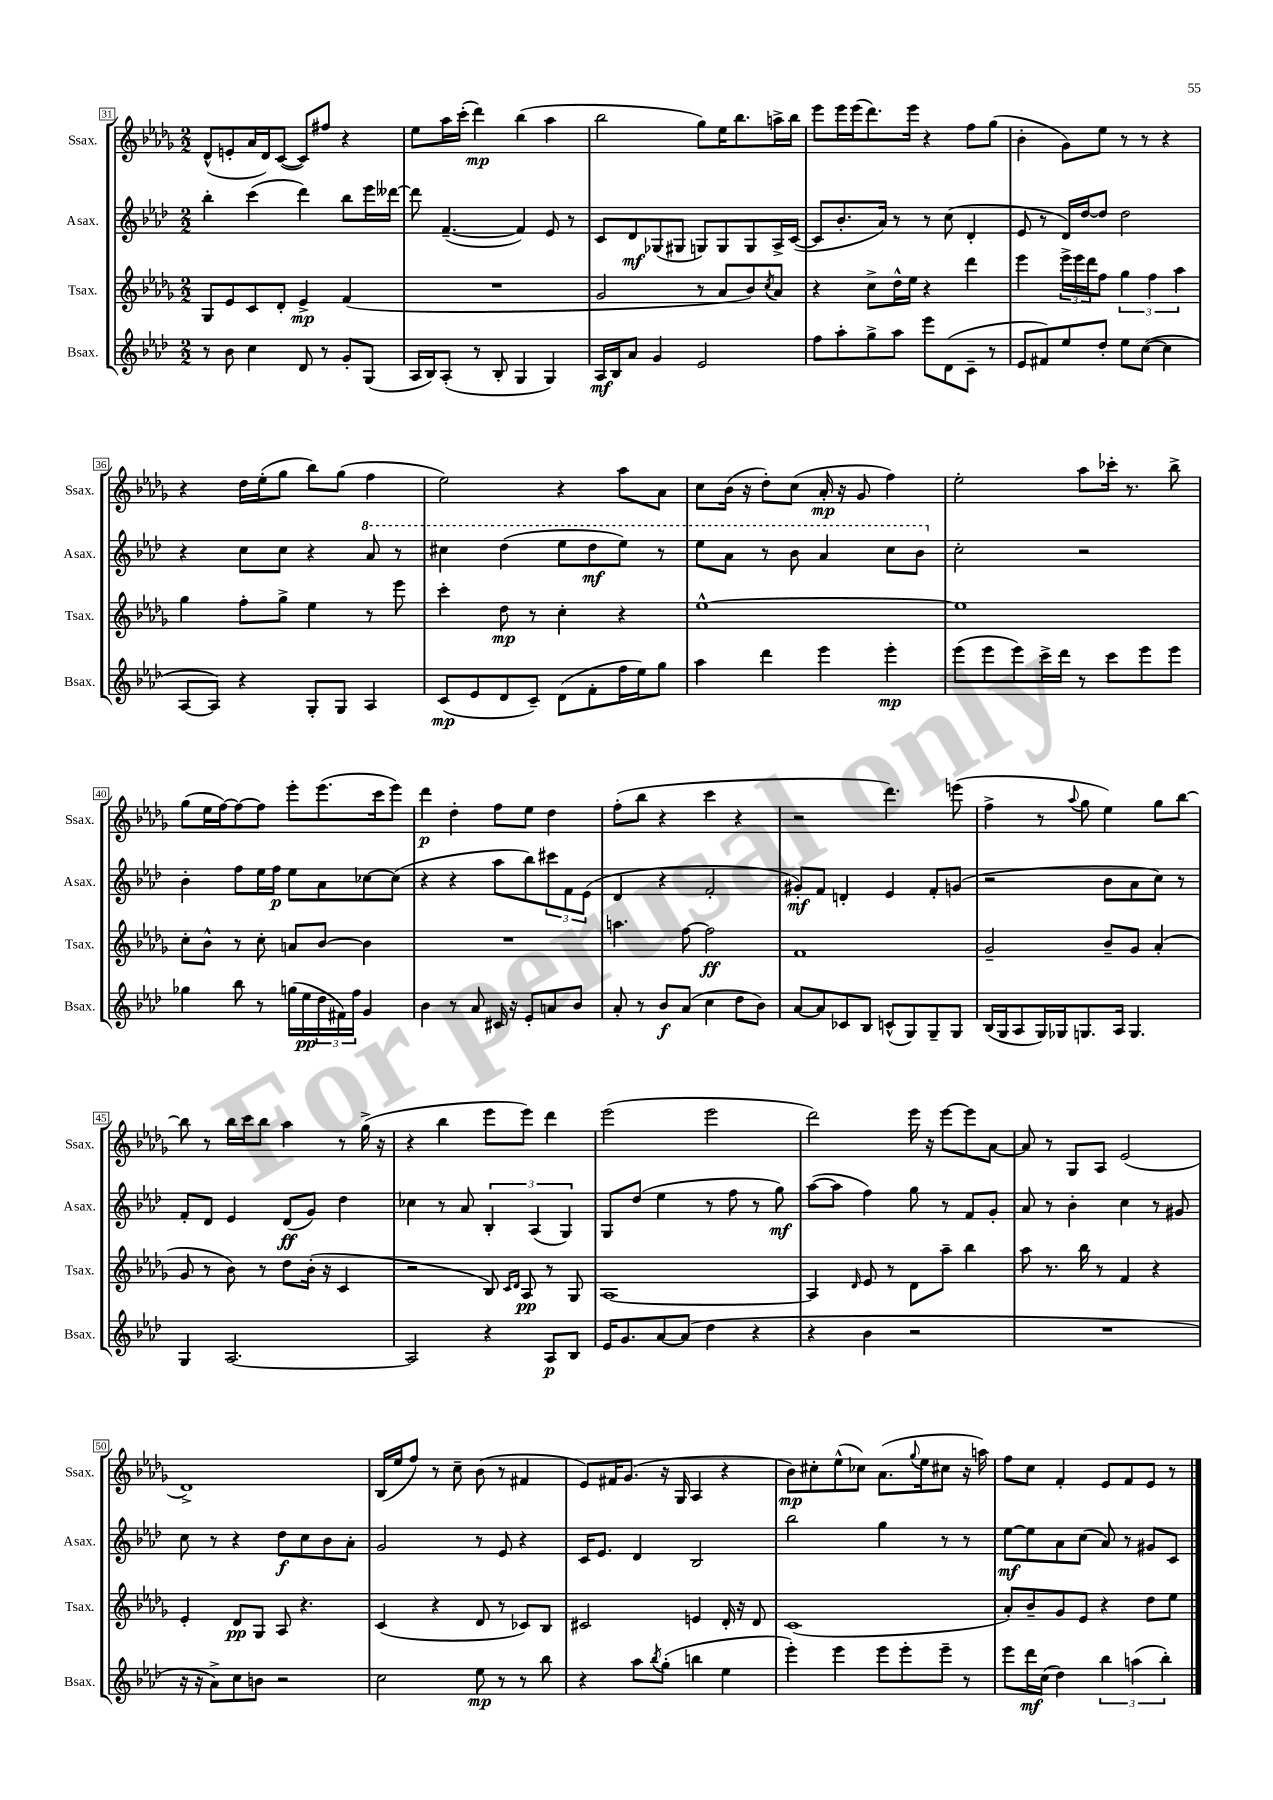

**kern	**dynam	**kern	**dynam	**kern	**dynam	**kern	**dynam
*part4	*part4	*part3	*part3	*part2	*part2	*part1	*part1
*staff4	*staff4	*staff3	*staff3	*staff2	*staff2	*staff1	*staff1
*I"Bsax.	*	*I"Tsax.	*	*I"Asax.	*	*I"Ssax.	*
*I'Bsax.	*	*I'Tsax.	*	*I'Asax.	*	*I'Ssax.	*
*clefG2	*	*clefG2	*	*clefG2	*	*clefG2	*
*k[b-e-a-d-]	*	*k[b-e-a-d-g-]	*	*k[b-e-a-d-]	*	*k[b-e-a-d-g-]	*
*M2/2	*	*M2/2	*	*M2/2	*	*M2/2	*
=31	=31	=31	=31	=31	=31	=31	=31
8r	.	8G-/L	.	4bb-'\	.	(8d-^^/L	.
8b-\	.	8e-/	.	.	.	8en'/	.
4cc\	.	8c/	.	(4ccc\	.	16a-/L	.
.	.	.	.	.	.	16d-/J)	.
.	.	8d-'/J	.	.	.	([8c/J	.
8d-/	.	4e-^/	mp	4ddd-\)	.	8c/L])	.
8r	.	.	.	.	.	8ff#X/J	.
8g'/L	.	(4f/	.	8bb-\L	.	4r	.
(8G/J	.	.	.	16eee-\L	.	.	.
.	.	.	.	[16ddd--X\JJ	.	.	.
=32	=32	=32	=32	=32	=32	=32	=32
16A-/LL	.	1r	.	8ddd--\]	.	8ee-\L	.
16B-/J)	.	.	.	.	.	.	.
(8A-'/J	.	.	.	([4.f~/	.	16aa-\L	.
.	.	.	.	.	.	(16ccc'\JJ	.
8r	.	.	.	.	.	4ddd-\)	mp
8B-'/	.	.	.	.	.	.	.
4G/	.	.	.	4f/])	.	(4bb-\	.
4G/)	.	.	.	8e-/	.	4aa-\	.
.	.	.	.	8r	.	.	.
=33	=33	=33	=33	=33	=33	=33	=33
16A-/LL	mf	2g-/	.	8c/L	.	2bb-\	.
16B-/J	.	.	.	.	.	.	.
8a-/J	.	.	.	8d-/	mf	.	.
4g/	.	.	.	(8G-X/	.	.	.
.	.	.	.	8G#X/J	.	.	.
2e-/	.	8r	.	8Gn/L)	.	8gg-\L)	.
.	.	8a-/L	.	8G/	.	16ee-\K	.
.	.	.	.	.	.	8.bb-\	.
.	.	8b-/)	.	8G/	.	.	.
.	.	8qcc/	.	.	.	.	.
.	.	8a-/J	.	16A-^/L	.	16aan^\L	.
.	.	.	.	([16c/JJ	.	16bb-\JJ	.
=34	=34	=34	=34	=34	=34	=34	=34
8ff\L	.	4r	.	8c/L]	.	8eee-\L	.
8aa-'\	.	.	.	8.b-'/	.	16eee-\L	.
.	.	.	.	.	.	(16eee-\J	.
8gg^\	.	8cc^\L	.	.	.	8.ddd-\)	.
.	.	.	.	16a-/Jk)	.	.	.
8aa-\J	.	16dd-^^\L	.	8r	.	.	.
.	.	16ee-\JJ	.	.	.	16eee-\Jk	.
8eee-\L	.	4r	.	8r	.	4r	.
(8d-\	.	.	.	(8cc\	.	.	.
8c~\J	.	4ddd-\	.	4d-'/	.	8ff\L	.
8r	.	.	.	.	.	(8gg-\J	.
=35	=35	=35	=35	=35	=35	=35	=35
8e-/L	.	4eee-\	.	8e-/	.	4b-'\	.
8f#X/)	.	.	.	8r	.	.	.
8ee-/	.	24eee-^\LL	.	16d-/LL)	.	8g-\L)	.
.	.	24eee-\	.	.	.	.	.
.	.	.	.	[16dd-/J	.	.	.
.	.	24ddd-\J	.	.	.	.	.
8dd-'/J	.	8ff\J	.	8dd-/J]	.	8ee-\J	.
8ee-\L	.	6gg-\	.	2dd-\	.	8r	.
([8cc\J	.	.	.	.	.	8r	.
.	.	6ff\	.	.	.	.	.
4cc\]	.	.	.	.	.	4r	.
.	.	6aa-\	.	.	.	.	.
!!LO:LB:g=z
=36	=36	=36	=36	=36	=36	=36	=36
[8A-/L	.	4gg-\	.	4r	.	4r	.
8A-/J])	.	.	.	.	.	.	.
4r	.	8ff'\L	.	8cc\L	.	16dd-\LL	.
.	.	.	.	.	.	(16ee-'\J	.
.	.	8gg-^\J	.	8cc\J	.	8gg-\J	.
8G'/L	.	4ee-\	.	4r	.	8bb-\L)	.
8G/J	.	.	.	.	.	(8gg-\J	.
*	*	*	*	*8va	*	*	*
4A-/	.	8r	.	8aa-/	.	4ff\	.
.	.	8eee-\	.	8r	.	.	.
=37	=37	=37	=37	=37	=37	=37	=37
(8c/L	mp	4ccc'\	.	4ccc#X\	.	2ee-\)	.
8e-/	.	.	.	.	.	.	.
8d-/	.	8dd-\	mp	(4ddd-\	.	.	.
8c~/J)	.	8r	.	.	.	.	.
(8d-\L	.	4cc'\	.	8eee-\L	.	4r	.
8f'\	.	.	.	8ddd-\	mf	.	.
16ff\L	.	4r	.	8eee-\J)	.	8aa-\L	.
16ee-\J)	.	.	.	.	.	.	.
8gg\J	.	.	.	8r	.	8a-\J	.
=38	=38	=38	=38	=38	=38	=38	=38
4aa-\	.	[1ee-^^	.	8eee-\L	.	8cc\L	.
.	.	.	.	8aa-\J	.	(16b-\Jk	.
.	.	.	.	.	.	16r	.
4ddd-\	.	.	.	8r	.	8dd-'\L)	.
.	.	.	.	8bb-\	.	(8cc\J	.
4eee-\	.	.	.	4aa-/	.	16a-'/	mp
.	.	.	.	.	.	16r	.
.	.	.	.	.	.	8g-/	.
4eee-'\	mp	.	.	8ccc\L	.	4ff\)	.
.	.	.	.	8bb-\J	.	.	.
=39	=39	=39	=39	=39	=39	=39	=39
*	*	*	*	*X8va	*	*	*
(8eee-\L	.	1ee-]	.	2cc'\	.	2ee-'\	.
8eee-\	.	.	.	.	.	.	.
8eee-\)	.	.	.	.	.	.	.
16ccc^\L	.	.	.	.	.	.	.
16ddd-\JJ	.	.	.	.	.	.	.
8r	.	.	.	2r	.	8aa-\L	.
8ccc\L	.	.	.	.	.	16ccc-X'\Jk	.
.	.	.	.	.	.	8.r	.
8eee-\	.	.	.	.	.	.	.
8eee-\J	.	.	.	.	.	8bb-^\	.
!!LO:LB:g=z
=40	=40	=40	=40	=40	=40	=40	=40
4gg-X\	.	8cc'\L	.	4b-'\	.	(8gg-\L	.
.	.	8b-^^\J	.	.	.	16ee-\L	.
.	.	.	.	.	.	[16ff\J)	.
8bb-\	.	8r	.	8ff\L	.	8ff\_	.
8r	.	8cc'\	.	16ee-\L	.	8ff\J]	.
.	.	.	.	16ff\JJ	p	.	.
(16ggn\LL	.	8an/L	.	8ee-\L	.	8eee-'\L	.
16ee-\	pp	.	.	.	.	.	.
24dd-\	.	[8b-/J	.	8a-\	.	(8.eee-\	.
24f#X\)	.	.	.	.	.	.	.
24ff\JJ	.	.	.	.	.	.	.
4g/	.	4b-\]	.	[8cc-X\	.	.	.
.	.	.	.	.	.	16ccc\k	.
.	.	.	.	(8cc-\J]	.	8eee-\J)	.
=41	=41	=41	=41	=41	=41	=41	=41
4b-\	.	1r	.	4r	.	4ddd-\	p
8r	.	.	.	4r	.	4dd-'\	.
8a-/	.	.	.	.	.	.	.
16c#X/	.	.	.	8aa-\L	.	8ff\L	.
16r	.	.	.	.	.	.	.
8e-'/L	.	.	.	8bb-\)	.	8ee-\J	.
8an/	.	.	.	12ccc#X\	.	4dd-\	.
.	.	.	.	12f\	.	.	.
8b-/J	.	.	.	.	.	.	.
.	.	.	.	(12e-\J	.	.	.
=42	=42	=42	=42	=42	=42	=42	=42
8a-'/	.	4.aan\	.	4d-/	.	(8ff'\L	.
8r	.	.	.	.	.	8bb-\J	.
8b-/L	f	.	.	4r	.	4r	.
(8a-/J	.	[8ff\	.	.	.	.	.
4cc\	.	2ff\]	ff	2f'/	.	4ccc\	.
8dd-\L	.	.	.	.	.	4r	.
8b-\J)	.	.	.	.	.	.	.
=43	=43	=43	=43	=43	=43	=43	=43
[8a-/L	.	1f	.	8g#X'/L)	mf	2r	.
8a-/]	.	.	.	8f/J	.	.	.
8c-X/	.	.	.	4dn'/	.	.	.
8B-/J	.	.	.	.	.	.	.
(8cn^^/L	.	.	.	4e-/	.	4.ddd-\)	.
8G/)	.	.	.	.	.	.	.
8G~/	.	.	.	8f'/L	.	.	.
8G/J	.	.	.	(8gn/J	.	(8eeen\	.
=44	=44	=44	=44	=44	=44	=44	=44
(16B-/LL	.	2g-~/	.	2r	.	4ff^\	.
16G/J	.	.	.	.	.	.	.
8A-/	.	.	.	.	.	.	.
16G/L)	.	.	.	.	.	8r	.
16G-X/J	.	.	.	.	.	.	.
.	.	.	.	.	.	8qqaa-/	.
8.Gn/	.	.	.	.	.	8gg-\	.
.	.	8b-~/L	.	8b-\L	.	4ee-\)	.
16A-/Jk	.	.	.	.	.	.	.
4.G/	.	8g-/J	.	8a-\	.	.	.
.	.	(4a-'/	.	8cc\J)	.	8gg-\L	.
.	.	.	.	8r	.	[8bb-\J	.
!!LO:LB:g=z
=45	=45	=45	=45	=45	=45	=45	=45
4G/	.	8g-/	.	8f'/L	.	8bb-\]	.
.	.	8r	.	8d-/J	.	8r	.
[2.A-/	.	8b-\)	.	4e-/	.	16bb-\LL	.
.	.	.	.	.	.	16ccc\J	.
.	.	8r	.	.	.	8bb-\J	.
.	.	8dd-\L	.	(8d-/L	ff	4aa-\	.
.	.	(16b-'\Jk	.	8g/J)	.	.	.
.	.	16r	.	.	.	.	.
.	.	4c/	.	4dd-\	.	8r	.
.	.	.	.	.	.	(16gg-^\	.
.	.	.	.	.	.	16r	.
=46	=46	=46	=46	=46	=46	=46	=46
2A-/]	.	2r	.	4cc-X\	.	4r	.
.	.	.	.	8r	.	4bb-\	.
.	.	.	.	8a-/	.	.	.
4r	.	8B-/)	.	6B-'/	.	8eee-\L	.
.	.	16qqc/LL	.	.	.	.	.
.	.	16qqd-/JJ	.	.	.	.	.
.	.	8A-/	pp	.	.	8eee-\J)	.
.	.	.	.	(6A-/	.	.	.
8A-/L	p	8r	.	.	.	4ddd-\	.
.	.	.	.	6G/)	.	.	.
8B-/J	.	8G-/	.	.	.	.	.
=47	=47	=47	=47	=47	=47	=47	=47
16e-/KL	.	[1A-	.	8G/L	.	(2eee-\	.
8.g/	.	.	.	.	.	.	.
.	.	.	.	(8dd-/J	.	.	.
[8a-/	.	.	.	4ee-\	.	.	.
(8a-/J]	.	.	.	.	.	.	.
4dd-\	.	.	.	8r	.	2eee-\	.
.	.	.	.	8ff\	.	.	.
4r	.	.	.	8r	.	.	.
.	.	.	.	8gg\)	mf	.	.
=48	=48	=48	=48	=48	=48	=48	=48
4r	.	4A-/]	.	([8aa-\L	.	2ddd-\)	.
.	.	.	.	8aa-\J]	.	.	.
.	.	16qqd-/	.	.	.	.	.
4b-\	.	8e-/	.	4ff\)	.	.	.
.	.	8r	.	.	.	.	.
2r	.	8d-\L	.	8gg\	.	16eee-\	.
.	.	.	.	.	.	16r	.
.	.	8aa-~\J	.	8r	.	[8eee-\L	.
.	.	4bb-\	.	8f/L	.	8eee-\]	.
.	.	.	.	8g'/J	.	[8a-\J	.
=49	=49	=49	=49	=49	=49	=49	=49
1r	.	8aa-\	.	8a-/	.	8a-/]	.
.	.	8.r	.	8r	.	8r	.
.	.	.	.	4b-'\	.	8G-/L	.
.	.	16bb-\	.	.	.	.	.
.	.	8r	.	.	.	8A-/J	.
.	.	4f/	.	4cc\	.	(2e-/	.
.	.	4r	.	8r	.	.	.
.	.	.	.	8g#X/	.	.	.
!!LO:LB:g=z
=50	=50	=50	=50	=50	=50	=50	=50
16r	.	4e-'/	.	8cc\	.	1d-^)	.
16r	.	.	.	.	.	.	.
8a-^\L)	.	.	.	8r	.	.	.
8cc\	.	8d-/L	pp	4r	.	.	.
8bn\J	.	8G-/J	.	.	.	.	.
2r	.	8A-/	.	8dd-\L	f	.	.
.	.	4.r	.	8cc\	.	.	.
.	.	.	.	8b-\	.	.	.
.	.	.	.	8a-'\J	.	.	.
=51	=51	=51	=51	=51	=51	=51	=51
2cc\	.	(4c/	.	2g/	.	(16B-/LL	.
.	.	.	.	.	.	16ee-/J	.
.	.	.	.	.	.	8ff/J)	.
.	.	4r	.	.	.	8r	.
.	.	.	.	.	.	8cc~\	.
8ee-\	mp	8d-/	.	8r	.	(8b-\	.
8r	.	8r	.	8e-/	.	8r	.
8r	.	8c-X/L)	.	4r	.	4f#X/	.
8bb-\	.	8B-/J	.	.	.	.	.
=52	=52	=52	=52	=52	=52	=52	=52
4r	.	2c#X/	.	16c/KL	.	8e-/L)	.
.	.	.	.	8.e-/J	.	.	.
.	.	.	.	.	.	16f#X/K	.
.	.	.	.	.	.	(8.g-/J	.
8aa-\L	.	.	.	4d-/	.	.	.
8qbb-/	.	.	.	.	.	.	.
(8gg'\J	.	.	.	.	.	16r	.
.	.	.	.	.	.	16G-/	.
4bbn\	.	4en/	.	2B-/	.	4A-/	.
4ee-\	.	16d-'/	.	.	.	4r	.
.	.	16r	.	.	.	.	.
.	.	8d-/	.	.	.	.	.
=53	=53	=53	=53	=53	=53	=53	=53
4eee-'\)	.	(1c	.	2bb-\	.	8b-\L)	mp
.	.	.	.	.	.	8cc#X'\	.
4eee-\	.	.	.	.	.	(8ee-^^\	.
.	.	.	.	.	.	8cc-X\J)	.
8eee-\L	.	.	.	4gg\	.	(8.a-\L	.
8eee-'\	.	.	.	.	.	.	.
.	.	.	.	.	.	8qqgg-/	.
.	.	.	.	.	.	16ee-\k	.
8eee-~\J	.	.	.	8r	.	8cc#X\J	.
8r	.	.	.	8r	.	16r	.
.	.	.	.	.	.	16aan\)	.
=54	=54	=54	=54	=54	=54	=54	=54
8eee-\L	.	8a-'/L)	.	[8ee-\L	mf	8ff\L	.
16ddd-\L	mf	8b-~/	.	8ee-\]	.	8cc\J	.
(16cc\JJ	.	.	.	.	.	.	.
4dd-\)	.	8g-/	.	8a-\	.	4f'/	.
.	.	8e-/J	.	(8cc\J	.	.	.
6bb-\	.	4r	.	8a-/)	.	8e-/L	.
.	.	.	.	8r	.	8f/	.
(6aan\	.	.	.	.	.	.	.
.	.	8dd-\L	.	8g#X/L	.	8e-/J	.
6bb-'\)	.	.	.	.	.	.	.
.	.	8ee-\J	.	8c/J	.	8r	.
==	==	==	==	==	==	==	==
*-	*-	*-	*-	*-	*-	*-	*-
